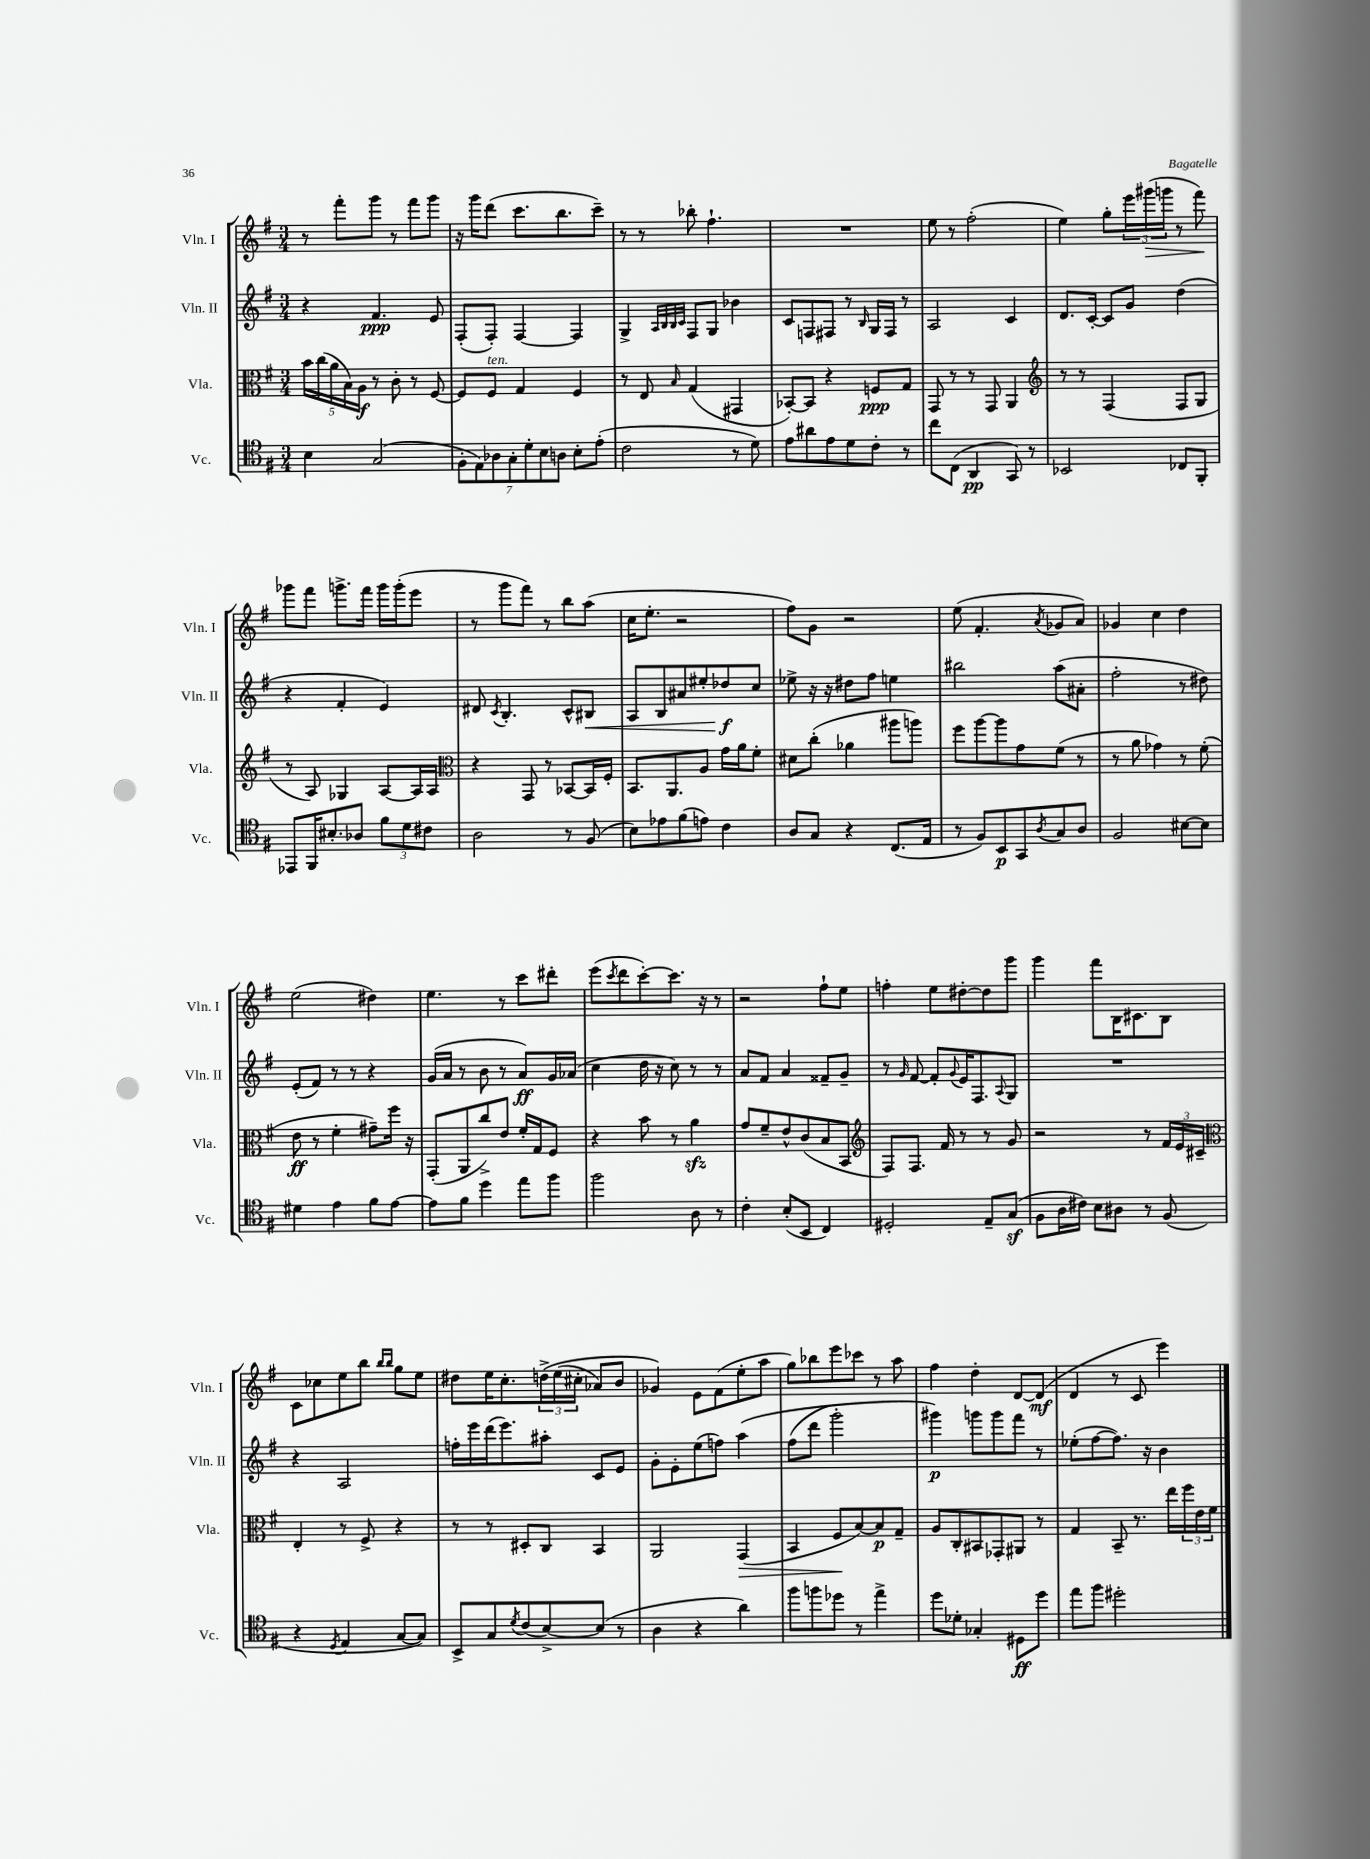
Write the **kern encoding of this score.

**kern	**dynam	**kern	**dynam	**kern	**dynam	**kern	**dynam
*part4	*part4	*part3	*part3	*part2	*part2	*part1	*part1
*staff4	*staff4	*staff3	*staff3	*staff2	*staff2	*staff1	*staff1
*I"Vc.	*	*I"Vla.	*	*I"Vln. II	*	*I"Vln. I	*
*I'Vc.	*	*I'Vla.	*	*I'Vln. II	*	*I'Vln. I	*
*clefC4	*	*clefC3	*	*clefG2	*	*clefG2	*
*k[f#]	*	*k[f#]	*	*k[f#]	*	*k[f#]	*
*M3/4	*	*M3/4	*	*M3/4	*	*M3/4	*
=29	=29	=29	=29	=29	=29	=29	=29
4B\	.	20b\LL	.	4r	.	8r	.
.	.	(20cc\	.	.	.	.	.
.	.	20a\	.	.	.	.	.
.	.	.	.	.	.	8fff#'\L	.
.	.	20B\)	.	.	.	.	.
.	.	20A\JJ	f	.	.	.	.
(2G/	.	8r	.	4.f#/	ppp	8ggg\J	.
.	.	8c'\	.	.	.	8r	.
.	.	8r	.	.	.	8fff#\L	.
.	.	[8F#/	.	8e/	.	8ggg\J	.
=30	=30	=30	=30	=30	=30	=30	=30
14F#'\L	.	8F#/L]	.	(8F#'/L	.	16r	.
.	.	.	.	.	.	16ggg\KL	.
14E\)	.	.	.	.	.	.	.
!	!	!LO:TX:a:i:t=ten.	!	!	!	!	!
.	.	8F#/J	.	8F#'/J)	.	(8ddd\J	.
14A-X\	.	.	.	.	.	.	.
14G'\	.	.	.	.	.	.	.
.	.	4G/	.	[4F#/	.	8.ccc\L	.
14d'\	.	.	.	.	.	.	.
14B\	.	.	.	.	.	.	.
14An\J	.	.	.	.	.	.	.
.	.	.	.	.	.	8.bb\	.
8B'\L	.	4F#/	.	4F#/]	.	.	.
(8e'\J	.	.	.	.	.	8ccc~\J)	.
=31	=31	=31	=31	=31	=31	=31	=31
2c\	.	8r	.	4G^/	.	8r	.
.	.	8E/	.	.	.	8r	.
.	.	.	.	32qqA/LLL	.	.	.
.	.	.	.	32qqB/	.	.	.
.	.	.	.	32qqB/	.	.	.
.	.	16qqB/	.	32qqc/JJJ	.	.	.
.	.	(4G/	.	8F#/L	.	8bb-X'\	.
.	.	.	.	8G/J	.	4.ff#`\	.
8r	.	4GG#X/	.	4b-X\	.	.	.
8d\)	.	.	.	.	.	.	.
=32	=32	=32	=32	=32	=32	=32	=32
8e\L	.	[8BB-X'/L)	.	8c/L	.	2.r	.
8a#X\	.	8BB-/J]	.	8Fn/	.	.	.
8e\	.	4r	.	8F#X/J	.	.	.
8d\	.	.	.	8r	.	.	.
.	.	.	.	16qqB/	.	.	.
8c'\J	.	8Fn/L	ppp	16G/LL	.	.	.
.	.	.	.	16F#/JJ	.	.	.
8r	.	8G/J	.	8r	.	.	.
=33	=33	=33	=33	=33	=33	=33	=33
8cc\L	.	8GG/	.	2A/	.	8ee\	.
(8C\J	.	8r	.	.	.	8r	.
4AA/	pp	8r	.	.	.	(2ff#'\	.
.	.	8GG/	.	.	.	.	.
8GG/)	.	4AA/	.	4c/	.	.	.
8r	.	.	.	.	.	.	.
=34	=34	=34	=34	=34	=34	=34	=34
*	*	*clefG2	*	*	*	*	*
2BB-X/	.	8r	.	8.d/L	.	4ee\)	.
.	.	8r	.	.	.	.	.
.	.	.	.	[16c'/Jk	.	.	.
.	.	(4F#/	.	8c/L]	.	8gg'\L	.
.	.	.	.	8g/J	.	24eee\L	.
!	!	!	!	!	!	!	!LO:HP:b
.	.	.	.	.	.	(24ggg#X\	>
.	.	.	.	.	.	24gggn\JJ	.
8C-X/L	.	8F#/L	.	(4dd\	.	8r	.
8FF#'/J	.	8G/J	.	.	.	8fff#\)	.
.	.	.	.	.	.	.	]
!!LO:LB:g=z
=35	=35	=35	=35	=35	=35	=35	=35
8EE-X/L	.	8r	.	4r	.	8ggg-X\L	.
16FF#/K	.	8A/)	.	.	.	8fff#\J	.
8.B#X'/	.	.	.	.	.	.	.
.	.	4G-X/	.	4f#'/	.	8.gggn^\L	.
8A-X/J	.	.	.	.	.	.	.
.	.	.	.	.	.	16fff#\Jk	.
12f#\L	.	[8A/L	.	4e/)	.	16ggg\LL	.
.	.	.	.	.	.	(16ggg'\J	.
12d\	.	.	.	.	.	.	.
.	.	16A/L]	.	.	.	8eee\J	.
12c#X\J	.	.	.	.	.	.	.
.	.	16A/JJ	.	.	.	.	.
=36	=36	=36	=36	=36	=36	=36	=36
*	*	*clefC3	*	*	*	*	*
2A\	.	4r	.	8d#X/	.	8r	.
.	.	.	.	8qc/	.	.	.
.	.	.	.	4.B'/	.	8ggg\L	.
.	.	8GG/	.	.	.	8fff#\J)	.
.	.	8r	.	.	.	8r	.
8r	.	[8BB-X/L	.	8c^^/L	.	8bb\L	.
!	!	!	!	!	!LO:HP:b	!	!
(8F#/	.	16BB-/L]	.	8B#X/J	<	(8aa\J	.
.	.	16F#'/JJ	.	.	.	.	.
=37	=37	=37	=37	=37	=37	=37	=37
8B\L)	.	8.BB/L	.	8A/L	.	16cc\KL	.
.	.	.	.	.	.	8.ee'\J	.
8e-X\	.	.	.	8B/	.	.	.
.	.	8.AA/	.	.	.	.	.
(8f#\	.	.	.	8a#X/	.	2r	.
8en\J)	.	8A/J	.	8ee#X'/	.	.	.
4c\	.	16g\LL	.	8dd-X/	f	.	.
.	.	16a\J	.	.	.	.	.
.	.	8f#'\J	.	8cc/J	[	.	.
=38	=38	=38	=38	=38	=38	=38	=38
8A/L	.	8d#X\L	.	8ee-X^\	.	8ff#\L)	.
8G/J	.	(8cc'\J	.	16r	.	8g\J	.
.	.	.	.	16r	.	.	.
4r	.	4a-X\	.	8dd#X\L	.	2r	.
.	.	.	.	8ff#\J	.	.	.
(8.C/L	.	8aa#X\L	.	4een\	.	.	.
.	.	8aan\J)	.	.	.	.	.
16E/Jk	.	.	.	.	.	.	.
=39	=39	=39	=39	=39	=39	=39	=39
8r	.	8ff#\L	.	2bb#X\	.	(8ee\	.
8F#/L)	.	[8aa\	.	.	.	4.f#'/	.
8BB/	p	8aa\]	.	.	.	.	.
8GG/	.	8g\	.	.	.	.	.
8qA/	.	.	.	.	.	8qa/	.
8G/	.	(8f#\J	.	(8aa\L	.	8g-X/L	.
8A/J	.	8r	.	8a#X'\J	.	8a/J)	.
=40	=40	=40	=40	=40	=40	=40	=40
2F#/	.	8r	.	2ff#'\	.	4g-X/	.
.	.	8a\	.	.	.	.	.
.	.	4g-X\)	.	.	.	4cc\	.
[8B#X\L	.	8r	.	8r	.	4dd\	.
8B#\J]	.	(8f#'\	.	8dd#X\)	.	.	.
!!LO:LB:g=z
=41	=41	=41	=41	=41	=41	=41	=41
4d#X\	.	8e\	ff	(8e'/L	.	(2ee\	.
.	.	8r	.	8f#/J)	.	.	.
4e\	.	4f#'\	.	8r	.	.	.
.	.	.	.	8r	.	.	.
8f#\L	.	8g#X~\L)	.	4r	.	4dd#X\)	.
[8e\J	.	16ff#\Jk	.	.	.	.	.
.	.	16r	.	.	.	.	.
=42	=42	=42	=42	=42	=42	=42	=42
8e\L]	.	(8GG'/L	.	(16g/LL	.	4.ee\	.
.	.	.	.	16a/JJ	.	.	.
8f#\J	.	8AA/	.	8r	.	.	.
4dd\	.	8cc^/)	.	8b\	.	.	.
.	.	8e/J	.	8r	.	8r	.
8ee\L	.	16f#'/LL	.	8a/L)	ff	8ccc\L	.
.	.	16G/J	.	.	.	.	.
8ff#\J	.	8F#/J	.	16g/L	.	8ddd#X'\J	.
.	.	.	.	(16a-X/JJ	.	.	.
=43	=43	=43	=43	=43	=43	=43	=43
2ff#\	.	4r	.	4cc\	.	(8eee\L	.
.	.	.	.	.	.	8qccc/	.
.	.	.	.	.	.	8ddd\	.
.	.	8b\	.	16dd\	.	[8ccc'\)	.
.	.	.	.	16r	.	.	.
.	.	8r	.	8cc\)	.	8.ccc\J]	.
8A\	.	4azz\	.	8r	.	.	.
.	.	.	.	.	.	16r	.
8r	.	.	.	8r	.	8r	.
=44	=44	=44	=44	=44	=44	=44	=44
4c'\	.	8g/L	.	8a/L	.	2r	.
.	.	8f#~/	.	8f#/J	.	.	.
(8B'/L	.	8e^^/	.	4a/	.	.	.
8BB/J	.	(8c/	.	.	.	.	.
4C/)	.	8B/	.	8f##X~/L	.	8ff#`\L	.
.	.	8BB/J	.	8g~/J	.	8ee\J	.
=45	=45	=45	=45	=45	=45	=45	=45
*	*	*clefG2	*	*	*	*	*
2D#X'/	.	8F#/L)	.	8r	.	4ffn'\	.
.	.	.	.	16qqg/	.	.	.
.	.	8.F#/J	.	[8f#/	.	.	.
.	.	.	.	8f#'/L]	.	8ee\L	.
.	.	16f#/	.	.	.	.	.
.	.	.	.	8qqg/	.	.	.
.	.	8r	.	16e/K	.	[8dd#X'\	.
.	.	.	.	8.F#/	.	.	.
8E~/L	.	8r	.	.	.	8dd#\]	.
.	.	.	.	8qqA/	.	.	.
(8Gz/J	.	8g/	.	8G/J	.	8ggg\J	.
=46	=46	=46	=46	=46	=46	=46	=46
8F#\L	.	2r	.	2.r	.	4ggg\	.
16A\L	.	.	.	.	.	.	.
16c#X\JJ)	.	.	.	.	.	.	.
8B\L	.	.	.	.	.	8fff#\L	.
8A#X\J	.	.	.	.	.	16B\K	.
.	.	.	.	.	.	8.c#X\	.
8r	.	8r	.	.	.	.	.
(8F#/	.	24f#/LL	.	.	.	8B\J	.
.	.	24e/	.	.	.	.	.
.	.	24c#X~/JJ	.	.	.	.	.
!!LO:LB:g=z
=47	=47	=47	=47	=47	=47	=47	=47
*	*	*clefC3	*	*	*	*	*
4r	.	4E'/	.	4r	.	8c\L	.
.	.	.	.	.	.	8cc-X\	.
8qD/	.	.	.	.	.	.	.
4E/	.	8r	.	2A/	.	8ee\	.
.	.	8F#^/	.	.	.	8bb\J	.
.	.	.	.	.	.	16qqbb/LL	.
.	.	.	.	.	.	16qqbb/JJ	.
[8G/L	.	4r	.	.	.	8gg\L	.
8G/J])	.	.	.	.	.	8ee\J	.
=48	=48	=48	=48	=48	=48	=48	=48
8BB^/L	.	8r	.	16ffn'\LL	.	8dd#X\L	.
.	.	.	.	16eee\	.	.	.
8G/	.	8r	.	(16ddd\J	.	16ee\K	.
.	.	.	.	8.eee\)	.	8.cc'\	.
8qd/	.	.	.	.	.	.	.
(8c/	.	8D#X'/L	.	.	.	.	.
[8B^/)	.	8C/J	.	8aa#X'\J	.	(24ddn^\L	.
.	.	.	.	.	.	(24ee\	.
.	.	.	.	.	.	24cc#X'\JJ	.
(8B/J]	.	4BB/	.	8c/L	.	8a-X/L)	.
8r	.	.	.	8e/J	.	8b/J	.
=49	=49	=49	=49	=49	=49	=49	=49
4A\	.	2AA/	.	8g'\L	.	4g-X/)	.
.	.	.	.	8e'\	.	.	.
4r	.	.	.	(8ee\	.	8e\L	.
.	.	.	.	8ffn\J)	.	(8f#\	.
!	!	!	!LO:HP:b	!	!	!	!
4a\)	.	(4GG/	>	(4aa\	.	8ee'\	.
.	.	.	.	.	.	8aa\J	.
=50	=50	=50	=50	=50	=50	=50	=50
8ff#\L	.	4BB/	.	(8ff#\L	.	8gg\L)	.
8ffn\	.	.	.	8ddd\J	.	8bb-X\	.
8dd-X\J	.	8F#/L	.	2ggg'\)	.	8eee\	.
8r	.	[8B/)	]	.	.	8ccc-X\J	.
4ee^\	.	8B/]	p	.	.	8r	.
.	.	8G~/J	.	.	.	8aa\	.
=51	=51	=51	=51	=51	=51	=51	=51
8dd\L	.	8A/L	.	4ggg#X\)	p	4ff#\	.
8d-X'\J	.	8C'/	.	.	.	.	.
4G-X'/	.	8BB#X/	.	8gggn\L	.	4dd'\	.
.	.	8GG-X'/	.	8ggg\	.	.	.
8D#X\L	ff	8AA#X/J	.	8fff#\J	.	[8d/L	.
8dd\J	.	8r	.	8r	.	(8d/J]	mf
=52	=52	=52	=52	=52	=52	=52	=52
8ee\L	.	4G/	.	(8ee-X'\L	.	4d/	.
8ff#\J	.	.	.	[8ff#\	.	.	.
2dd#X'\	.	8BB~/	.	8.ff#\J])	.	8r	.
.	.	8.r	.	.	.	8c/	.
.	.	.	.	16r	.	.	.
.	.	.	.	4b\	.	4eee\)	.
.	.	16ee\LL	.	.	.	.	.
.	.	24ff#\	.	.	.	.	.
.	.	24e\	.	.	.	.	.
.	.	24f#\JJ	.	.	.	.	.
==	==	==	==	==	==	==	==
*-	*-	*-	*-	*-	*-	*-	*-
